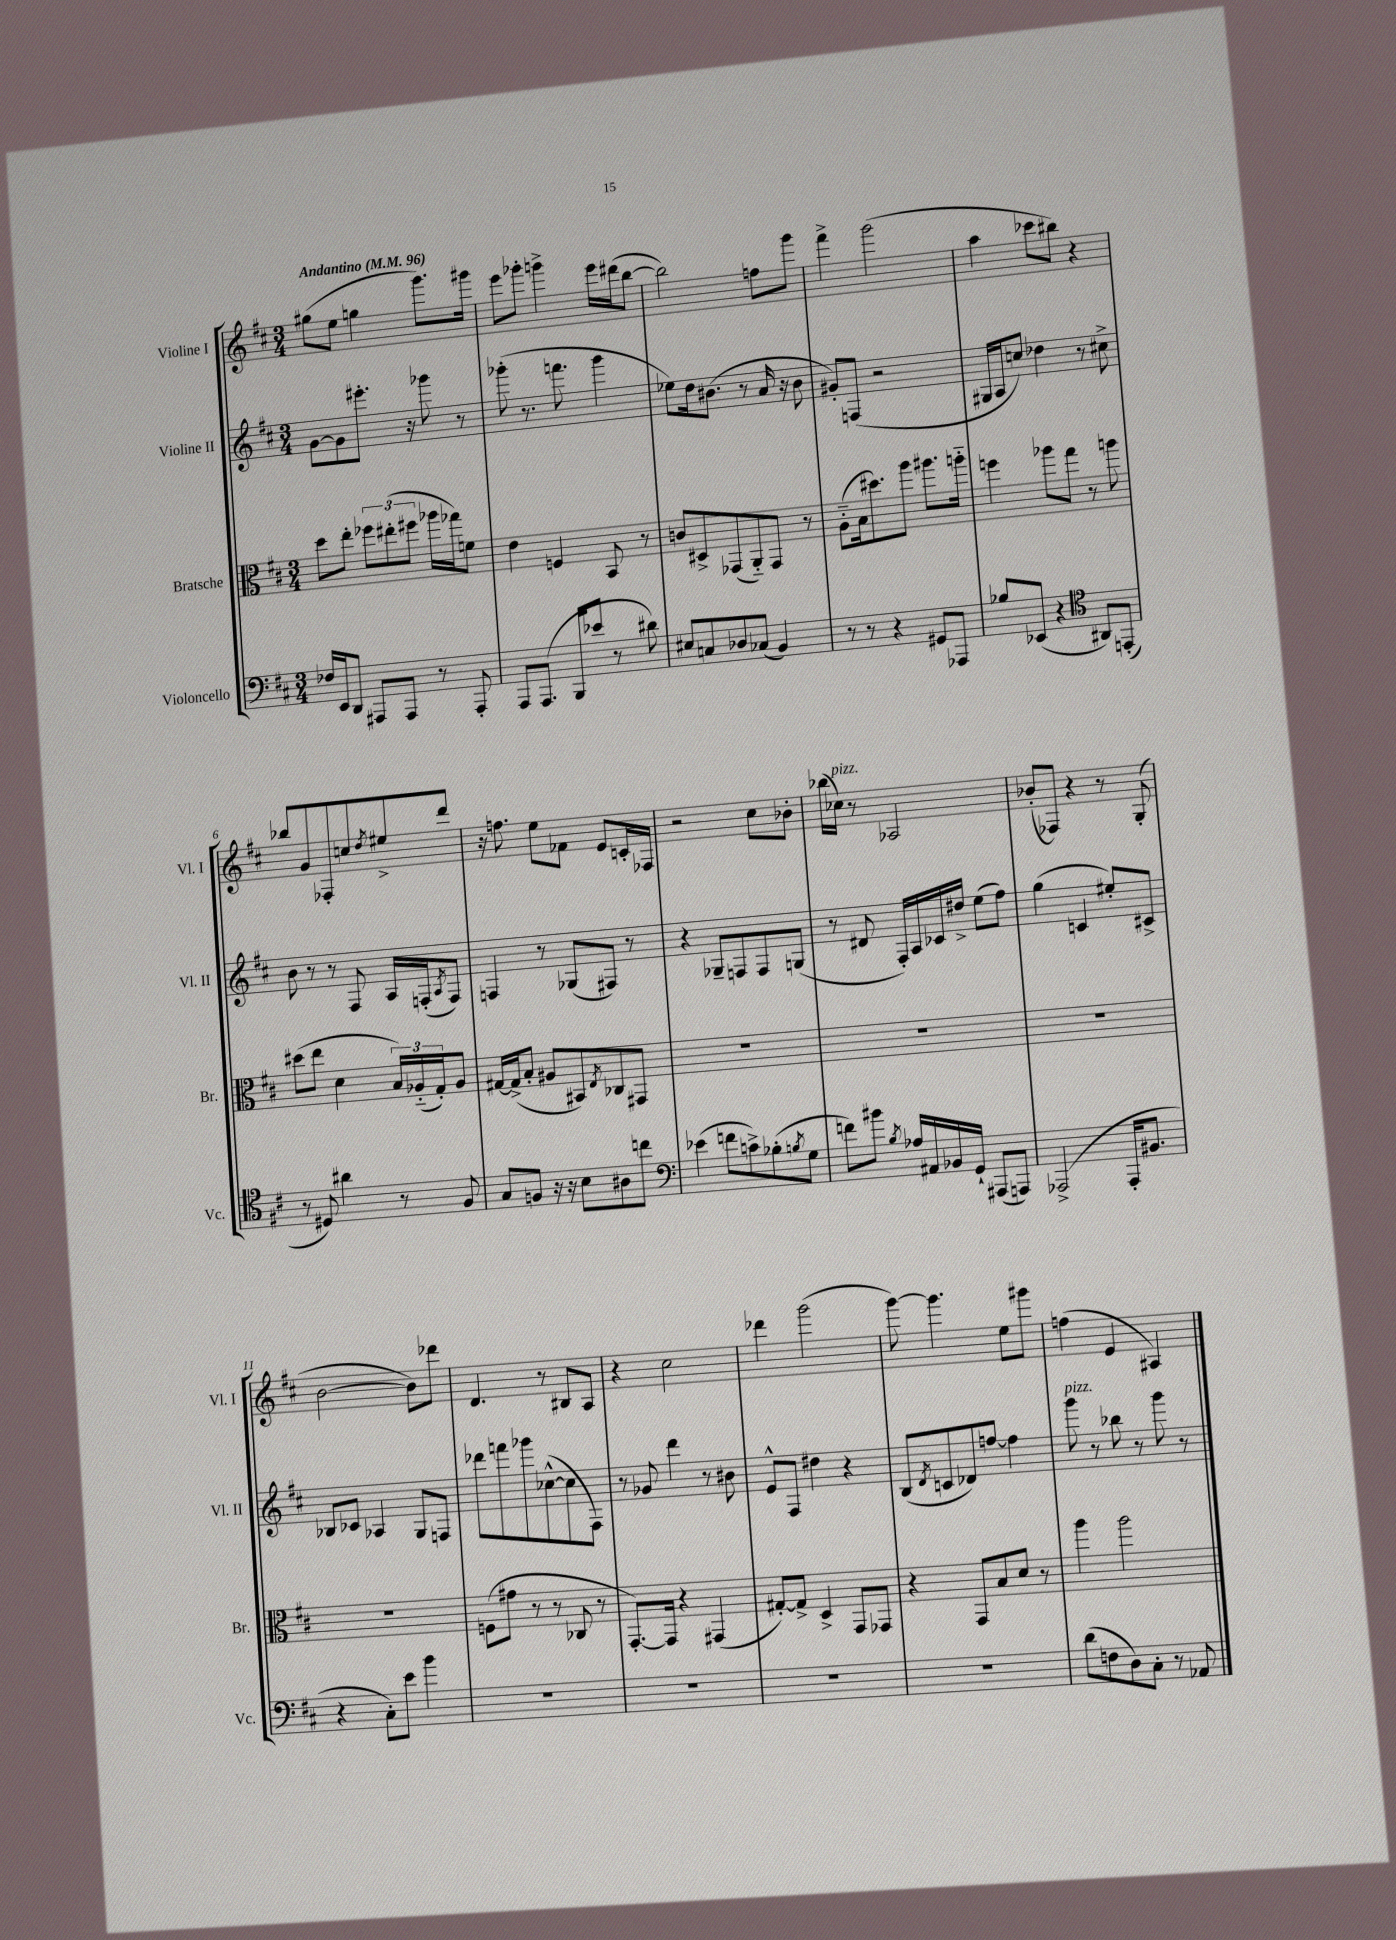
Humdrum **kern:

**kern	**kern	**kern	**kern
*part4	*part3	*part2	*part1
*staff4	*staff3	*staff2	*staff1
*I"Violoncello	*I"Bratsche	*I"Violine II	*I"Violine I
*I'Vc.	*I'Br.	*I'Vl. II	*I'Vl. I
*clefF4	*clefC3	*clefG2	*clefG2
*k[f#c#]	*k[f#c#]	*k[f#c#]	*k[f#c#]
*M3/4	*M3/4	*M3/4	*M3/4
*MM96	*MM96	*MM96	*MM96
=1	=1	=1	=1
!	!	!	!LO:TX:a:B:t=Andantino
16F-X/LL	8dd\L	[8g\L	(8gg#X\L
16EE/J	.	.	.
8DD/J	8ee'\J	8g\]	8ee\J
8AAA#X/L	12ff-X\L	8.eee#X'\J	4ggn\
.	(12ee#X'\	.	.
8AAA#/J	.	.	.
.	12ff#X\J	.	.
.	.	16r	.
8r	16aa-X\LL	8ggg-X\	8.ggg\L)
.	16gg-X\J)	.	.
8AAA#'/	8fn\J	8r	.
.	.	.	16ggg#X\Jk
=2	=2	=2	=2
8AAA/L	4e\	(8ggg-X'\	8eee\L
(8.AAA/J	.	8.r	8ggg-X'\J
.	4Fn/	.	4gggn^\
16BBB/KL	.	8.fffn\	.
8e-X/J	.	.	.
8r	8BB/	4ggg-\	16eee\LL
.	.	.	(16ddd#X\J
8d#X\)	8r	.	[8bb\J
=3	=3	=3	=3
8E#X/L	8cn/L	8ee-X\L)	2bb\])
8Cn/	8D#X^/	16dd\k	.
.	.	(8.b#X\J	.
8D-X/	(8GG-X/	.	.
(8C-X/J	8AA/)	8r	.
4BB/)	8GG-/J	16a/	8ffn\L
.	.	16r	.
.	8r	8b#\	8ggg\J
=4	=4	=4	=4
8r	(8A\L	8g#X'/L)	4fff#^\
8r	16B\k	(8Fn/J	.
.	8.dd#X\)	.	.
4r	.	2r	(2ggg\
.	8aa\J	.	.
8GG#X/L	8.aa#X\L	.	.
8AAA-X/J	.	.	.
.	16aan\Jk	.	.
=5	=5	=5	=5
8B-X/L	4ffn\	16G#X/LL	4aa\
.	.	16A/J	.
(8EE-X/J	.	8ccn/J)	.
4r	8aa-X\L	4dd-X\	8ccc-X\L
.	8gg\J	.	8bb#X\J)
*clefC4	*	*	*
8AA#X/L)	8r	8r	4r
(8EEn'/J	8aan\	8cc#X^\	.
!!LO:LB:g=z
=6	=6	=6	=6
8r	(8dd#X\L	8b\	8bb-X/L
8D#X/)	8ee\J	8r	8g/
4a#X\	4d\	8r	8F-X'/
.	.	8F#/	8ccn/
.	.	.	8qdd/
8r	24B/LL)	16A/LL	8ee#X^/
.	(24A-X/	.	.
.	.	(16Fn'/J	.
.	24G'/J)	.	.
.	.	8qA/	.
8F#/	8A-/J	8F/J)	8ddd/J
=7	=7	=7	=7
8G/L	[16G#X/LL	4Fn/	16r
.	(16G#^/J]	.	8.ffn\
8Fn/J	8B'/J	.	.
16r	8A#X/L	8r	8ee\L
16r	.	.	.
8B\L	8BB#X/)	(8G-X/L	8f-X\J
.	8qE/	.	.
8A#X\	8C-X/	8F#X/J)	8e/L
8ccn\J	8GG#X/J	8r	16cn'/L
.	.	.	16F-X/JJ
=8	=8	=8	=8
*clefF4	*	*	*
(4e-X\	2.r	4r	2r
8fn\L	.	8G-X~/L	.
8cn^\)	.	8Fn/	.
(8B-X'\	.	8F/	8cc#\L
8qBn/	.	.	.
8G\J	.	(8Gn/J	8b-X'\J
=9	=9	=9	=9
8fn\L)	2.r	8r	(16bb-X\LL
!	!	!	!LO:TX:a:i:t=pizz.
.	.	.	16cc-X\JJ)
8b#X\J	.	8d#X/	8r
8qB/	.	.	.
16A-X/LL	.	16F#'/LL)	2A-X/
16AA#X/	.	16A/	.
16BB-X/	.	16c-X/	.
16GG`/JJ	.	16dd#X^/JJ	.
(8AAA#X/L	.	(8ee\L	.
8AAAn/J)	.	8ff#\J)	.
=10	=10	=10	=10
(2AAA-X^/	2.r	(4gg\	(8b-X'/L
.	.	.	8F-X/J)
.	.	4cn/	4r
16AAA-'/KL	.	8ee#X'/L)	8r
8.BB#X/J	.	.	.
.	.	8c#X^/J	(8G'/
!!LO:LB:g=z
=11	=11	=11	=11
4r	2.r	8B-X/L	[2b\
.	.	8c-X/J	.
8C#'\L)	.	4A-X/	.
8e\J	.	.	.
4b\	.	8G/L	8b\L])
.	.	8Fn/J	8ddd-X\J
=12	=12	=12	=12
2.r	(8Fn\L	8ddd-X\L	4.d/
.	8g#X\J	8fffn\	.
.	8r	8ggg-X\	.
.	8r	([8cc-X^^\	8r
.	8C-X/	8cc-\]	8B#X/L
.	8r	8F#\J)	8A/J
=13	=13	=13	=13
2.r	[8.GG'/L)	8r	4r
.	.	8g-X/	.
.	16GG/Jk]	.	.
.	4r	4ddd\	2cc#\
.	(4GG#X/	8r	.
.	.	8b#X\	.
=14	=14	=14	=14
2.r	[8G#X'/L)	8e^^/L	4ddd-X\
.	8G#^/J]	8F#/J	.
.	4D^/	4dd#X\	(2ggg\
.	8GG/L	4r	.
.	8GG-X/J	.	.
=15	=15	=15	=15
2.r	4r	(8B/L	[8ggg\)
.	.	8qd/	.
.	.	8cn/	4.ggg\]
.	8GG/L	8d-X/)	.
.	8B/	[8ffn/J	.
.	8d/J	4ff\]	8ee\L
.	8r	.	8ggg#X\J
=16	=16	=16	=16
!	!	!LO:TX:a:i:t=pizz.	!
(8d\L	4aa\	8ggg\	(4ffn\
8Fn\	.	8r	.
8D\)	2aa\	8bb-X\	4e/
8C#'\J	.	8r	.
8r	.	8ggg\	4A#X/)
8AA-X/	.	8r	.
==	==	==	==
*-	*-	*-	*-
